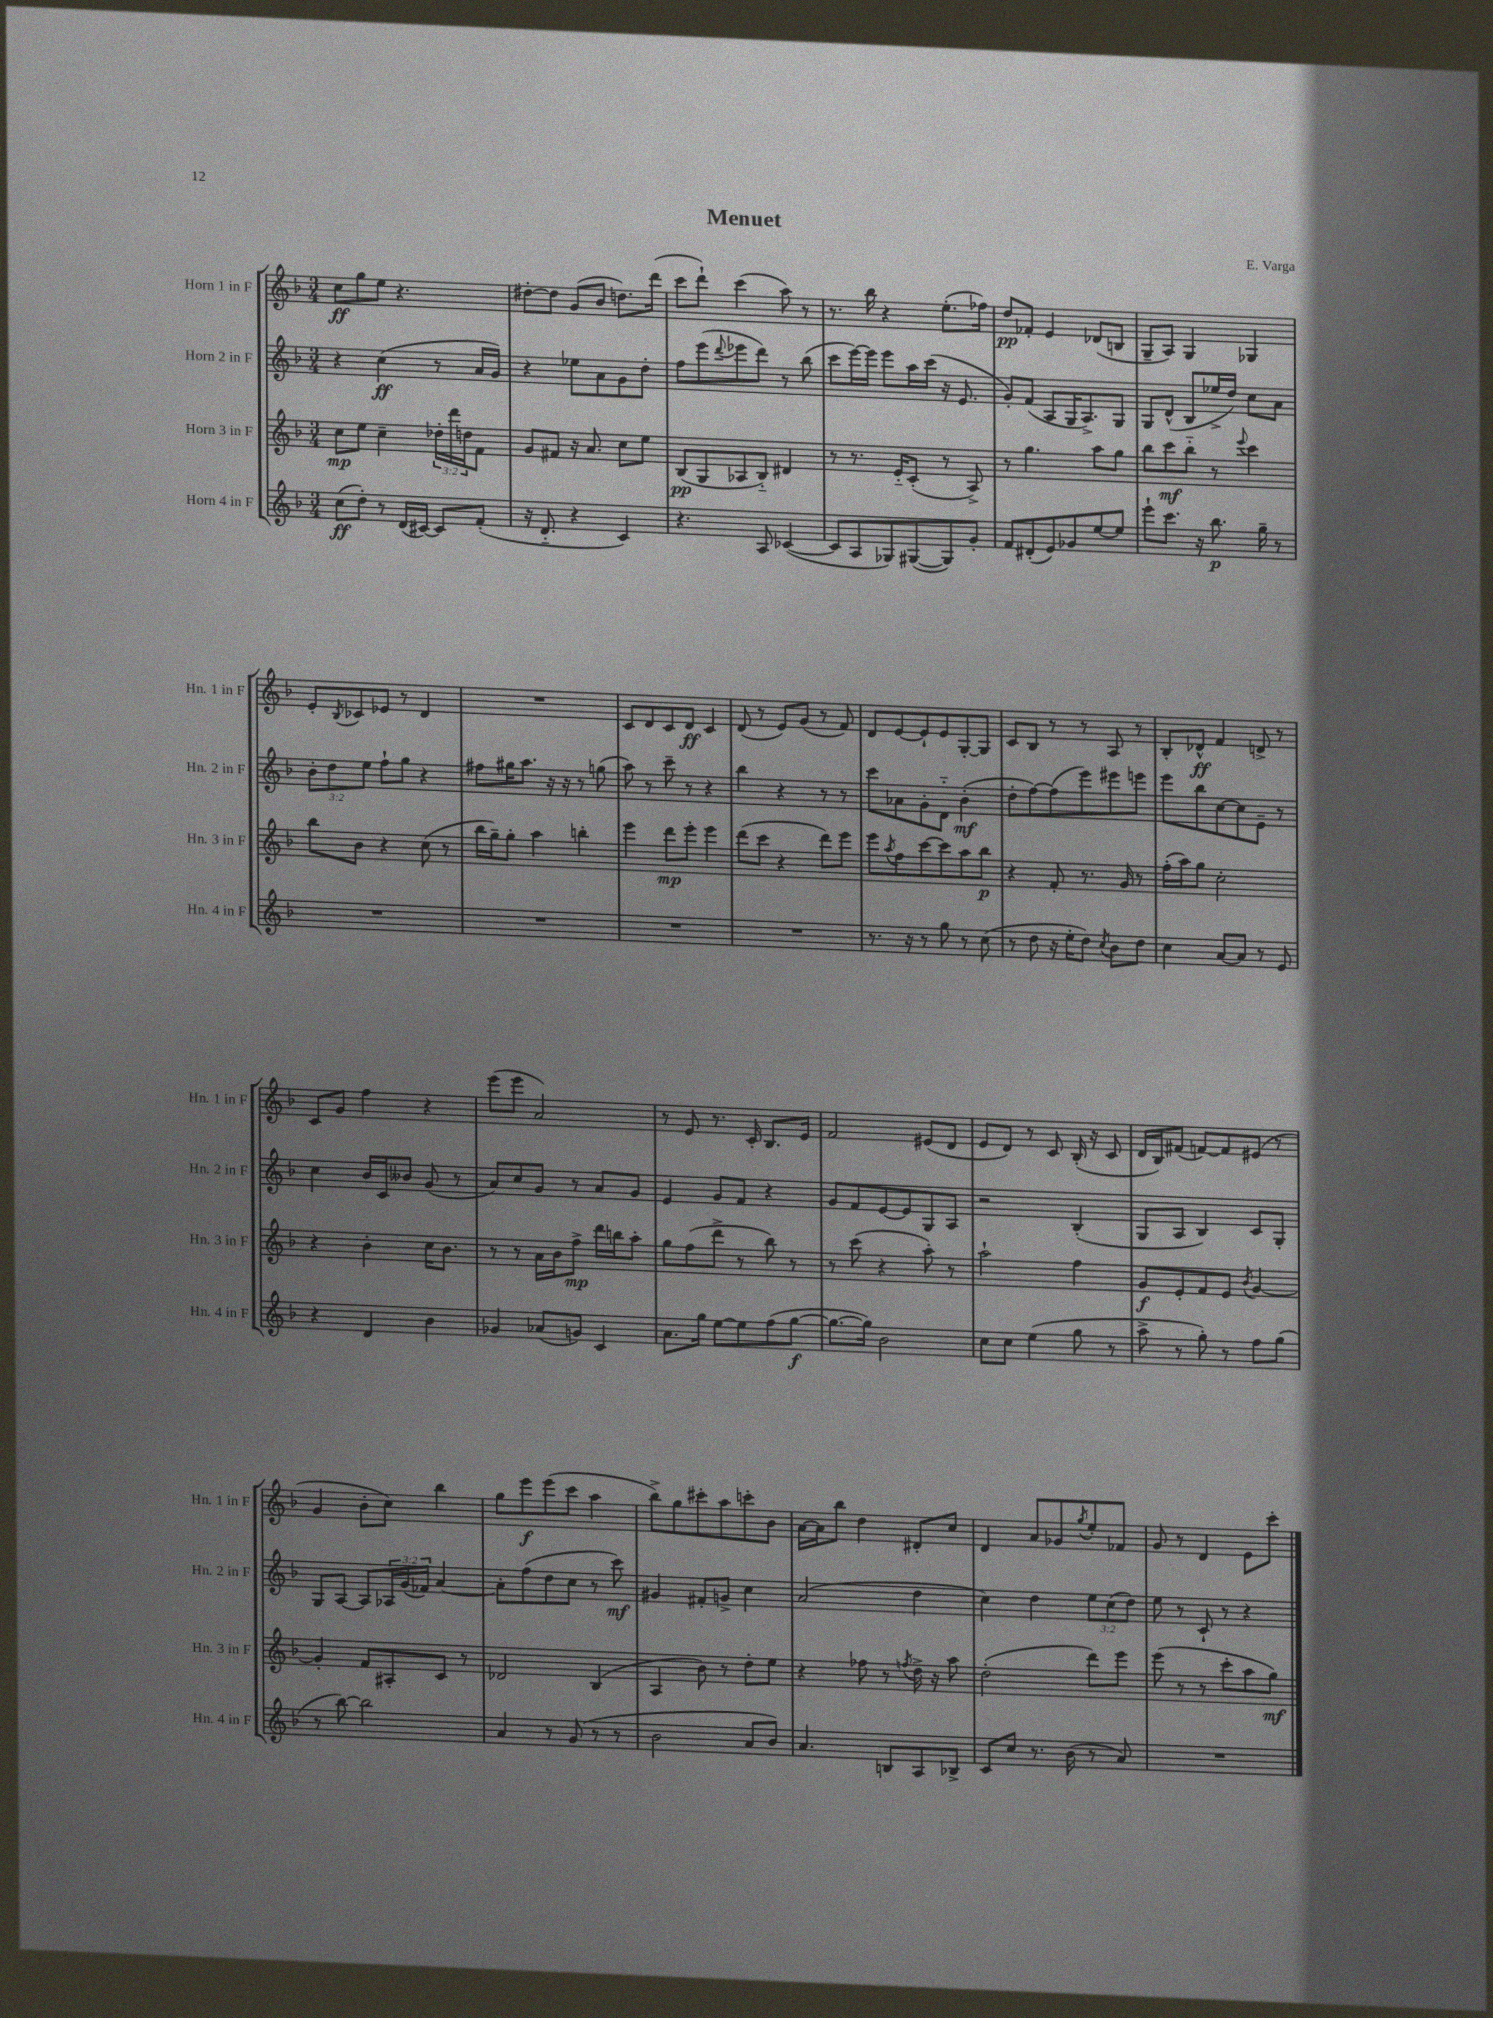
\header { title = "Menuet" composer = "E. Varga" }
<<
\new StaffGroup <<
\new Staff = "s0" \with { instrumentName = "Horn 1 in F" shortInstrumentName = "Hn. 1 in F" } {
    \clef treble \key f \major \numericTimeSignature \time 3/4
    c''8\ff g''8 e''8 r4. |
    dis''8~-. dis''8 g'8( bes'8 d''8.) d'''16( |
    c'''8 d'''8-!) c'''4( a''8) r8 |
    r8. bes''16 r4 e''8.-.( fes''16) |
    d''8\pp fes'8-. e'4 des'8( b8 |
    g8-- a8) g4 ges4 |
    e'8-. \acciaccatura { bes8 } ces'8 ees'8 r8 d'4 |
    R2. |
    c'8 d'8 c'8 d'8\ff c'4 |
    d'8( r8 e'8) g'8( r8 f'8) |
    d'8 e'8~ e'8-! e'8 g8~-. g8 |
    c'8 bes8 r8 r8 a8 r8 |
    bes8-. des'8-^\ff f'4 d'8-> r8 |
    c'8 g'8 f''4 r4 |
    e'''8( e'''8 a'2) |
    r8 e'8 r8. c'16-. bes8. e'16 |
    f'2 eis'8( d'8 |
    e'8 d'8) r8 c'8 bes16-.( r16 c'8 |
    d'16 bes16) fis'8( f'8~) f'8 eis'8( r8 |
    g'4 bes'8-. c''8) bes''4 |
    g''8 e'''8\f e'''8( c'''8 a''4 |
    bes''8->) g''8 cis'''8-. a''8 c'''8-. bes'8 |
    a'16~ a'16 bes''8 d''4 dis'8-. c''8 |
    d'4 a'8 ges'8 \acciaccatura { g''8 } e''8-. fes'8 |
    g'8 r8 d'4 e'8 c'''8-. \bar "|." |
}
\new Staff = "s1" \with { instrumentName = "Horn 2 in F" shortInstrumentName = "Hn. 2 in F" } {
    \clef treble \key f \major \numericTimeSignature \time 3/4 \override Staff.TupletNumber.text = #tuplet-number::calc-fraction-text
    r4 c''4\ff( r8 a'16 g'16) |
    r4 ees''8 a'8 g'8 d''8-. |
    f''8 e'''8( \appoggiatura { d'''8 } ees'''8 d'''8) r8 bes''8( |
    c'''8 e'''16~) e'''16 e'''8 a''16 c'''16( r16 e'8. |
    g'8-.) f'8( a8 g16 a8.->) g8 |
    g8 d'8-^( bes8 ees''16-> d''16) c''8 a'8 |
    \tuplet 3/2 { bes'8-. d''8 e''8 } f''8-! g''8 r4 |
    fis''8 gis''16 a''8. r16 r16 r8 g''8( |
    a''8) r8 c'''8-- r8 r4 |
    bes''4 r4 r8 r8 |
    c'''8 aes'8 g'8-. d'8-_ bes'4-.\mf( |
    d''8-. f''8~) f''8( e'''8) eis'''8 e'''8 |
    e'''8 bes''8 c''8~ c''8 e'8-- r8 |
    c''4 bes'16 c'16 beses'8 g'8( r8 |
    a'8) c''8 g'8 r8 a'8 g'8 |
    e'4 g'8 f'8 r4 |
    g'8 f'8 e'8~ e'8 g8 a8 |
    r2 bes4-.( |
    g8 a8 bes4) c'8 g8-. |
    g8 a8~ a8 \tuplet 3/2 { aes16 g'16( fes'16) } a'4~ |
    a'8-. f''8( d''8 c''8 r8 c'''8\mf) |
    gis'4 fis'8-. g'8-> c''4 |
    a'2( d''4 |
    c''4) d''4 \tuplet 3/2 { e''8 c''8( d''8) } |
    e''8 r8 c'8-! r8 r4 \bar "|." |
}
\new Staff = "s2" \with { instrumentName = "Horn 3 in F" shortInstrumentName = "Hn. 3 in F" } {
    \clef treble \key f \major \numericTimeSignature \time 3/4 \override Staff.TupletNumber.text = #tuplet-number::calc-fraction-text
    c''8\mp e''8 c''4-- \tuplet 3/2 { des''16-. d'''16 d''16 } f'8 |
    g'8 fis'8 r16 a'8. c''8 e''8 |
    bes8\pp( g8 aes8 bes8-_) dis'4 |
    r8 r8. e'16-_ c'8-.( r8 a8->) |
    r8 g''4. a''8 g''8 |
    bes''8 c'''8\mf bes''8-_ r8 \appoggiatura { e'''8 } c'''4 |
    bes''8 bes'8 r4 c''8( r8 |
    bes''16 g''16--) g''8-. a''4 b''4-. |
    e'''4 d'''8\mp e'''8-. e'''4 |
    d'''8( c'''8 r4 d'''8) e'''8 |
    e'''8 \acciaccatura { a''8 } f''8 c'''8~ c'''8 a''8 bes''8\p |
    r4 f'8-. r8. g'16 r8 |
    f''16-.( a''16) g''8 c''2-. |
    r4 bes'4-. c''16 bes'8. |
    r8 r8 a'16 bes'16 f''8->\mp d'''16 b''16 a''8-. |
    g''8 f''8( d'''8-> r8 bes''8) r8 |
    r8 c'''8( r4 a''8-.) r8 |
    a''2-! f''4 |
    g'8\f e'8-. f'8 e'8 \acciaccatura { bes'8 } g'4~ |
    g'4-. f'8 ais8-. c'8 r8 |
    des'2 bes4( |
    a4 bes'8) r8 d''8-. e''8 |
    r4 fes''8 r8 \acciaccatura { f''8 } d''16-> r16 a''8 |
    d''2-.( d'''8) e'''8 |
    e'''8( r8 r8 c'''8-. a''8 g''8\mf) \bar "|." |
}
\new Staff = "s3" \with { instrumentName = "Horn 4 in F" shortInstrumentName = "Hn. 4 in F" } {
    \clef treble \key f \major \numericTimeSignature \time 3/4
    c''8\ff( d''8-.) r8 d'16( cis'16~) cis'8 f'8-.( |
    r16 d'8.-_ r4 c'4) |
    r4. a8 ces'4~( |
    ces'8 a8 ges8) gis8~( gis8) g'8-. |
    f'8 dis'8-.( e'8) ges'8 e''8~ e''8 |
    e'''8-! c'''8. r16 bes''8.\p g''16-- r8 |
    R2. |
    R2. |
    R2. |
    R2. |
    r8. r16 r8 g''8 r8 c''8( |
    r8 d''8 r16 e''16-. d''8) \acciaccatura { c''8 } bes'8 d''8 |
    c''4 a'8~ a'8 r8 e'8 |
    r4 d'4 bes'4 |
    ges'4 aes'8( g'8) c'4 |
    a'8. g''16 e''8~ e''8 f''8( g''8~\f |
    g''8.~ g''16) bes'2 |
    c''8 c''8 e''4( g''8 r8 |
    a''8-> r8 g''8-.) r8 f''8 g''8( |
    r8 bes''8~) bes''2 |
    a'4 r8 g'8( r8 r8 |
    bes'2 a'8 bes'8) |
    a'4. b8 a8 bes8-> |
    c'8 c''8 r8. bes'16( r8 a'8) |
    R2. \bar "|." |
}
>>
>>
\layout { \context { \Score \remove "Bar_number_engraver" } }
